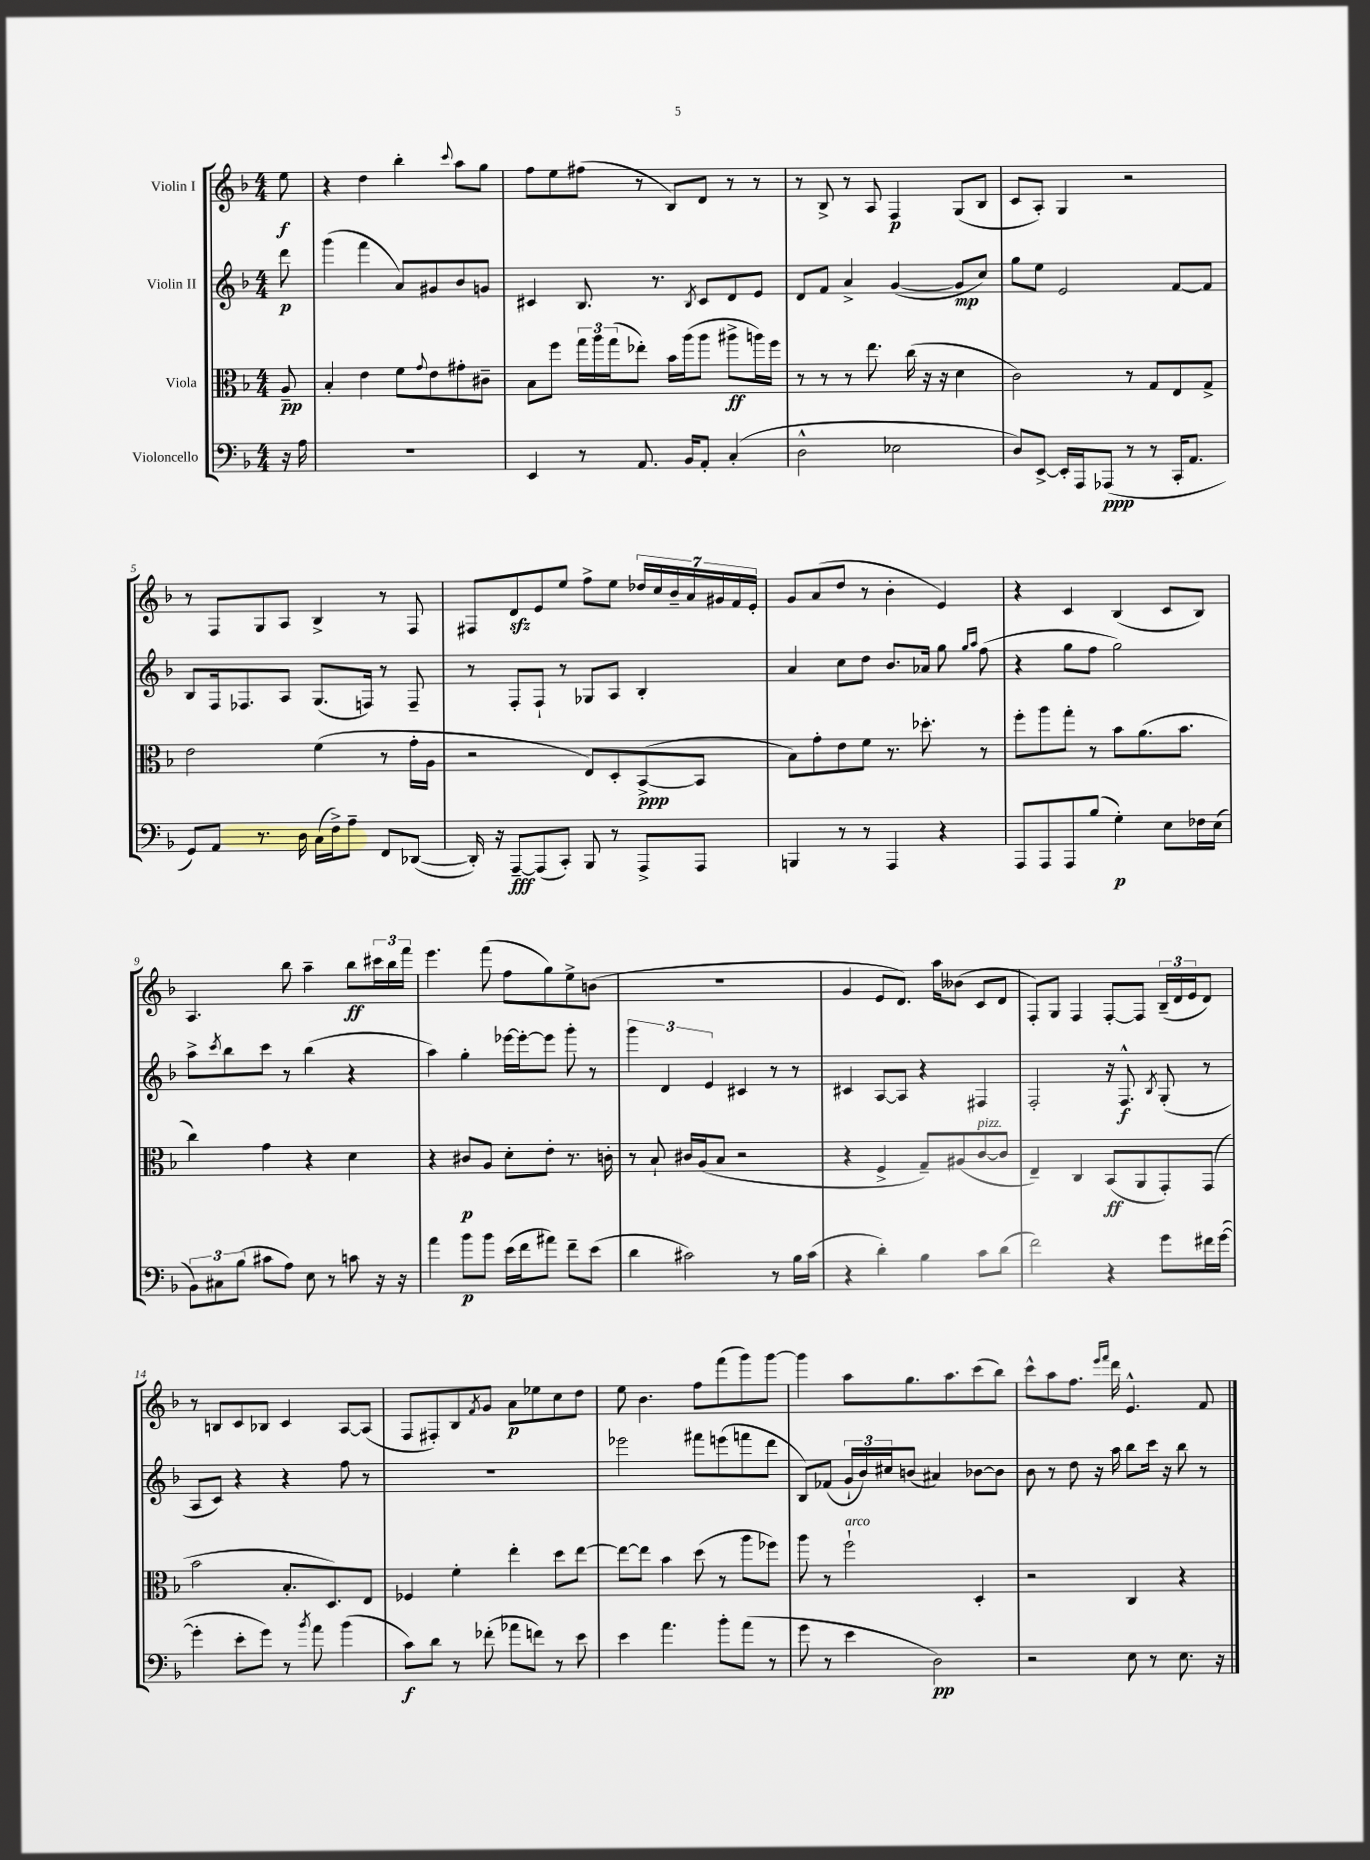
<<
\new StaffGroup <<
\new Staff = "s0" \with { instrumentName = "Violin I" } {
    \clef treble \key f \major \numericTimeSignature \time 4/4 \partial 8
    e''8\f |
    r4 d''4 bes''4-. \appoggiatura { c'''8 } a''8 g''8 |
    f''8 e''8 fis''8( r8 bes8) d'8 r8 r8 |
    r8 bes8-> r8 a8 f4\p g8( bes8 |
    c'8 a8-.) g4 r2 |
    r8 f8 g8 a8 bes4-> r8 f8 |
    fis8 d'8\sfz e'8 e''8 f''8-> e''8 \tuplet 7/4 { des''16 c''16 bes'16-- a'16 gis'16 f'16 e'16-. } |
    g'8 a'8( d''8 r8 bes'4-. e'4) |
    r4 c'4 bes4( c'8 bes8) |
    a4. bes''8 a''4-- bes''8\ff \tuplet 3/2 { cis'''16 bes''16 f'''16 } |
    e'''4. f'''8( f''8 g''8) e''8-> b'8( |
    R1 |
    g'4 e'8 d'8.) a''16 beses'8( c'8 d'8 |
    f8-.) g8 f4 f8~-. f8 \tuplet 3/2 { bes16--( d'16 e'16 } d'8) |
    r8 b8 c'8 bes8 c'4 a8~ a8( |
    f8 fis8-.) bes8 \acciaccatura { f'8 } g'8 a'8\p ees''8 c''8 d''8 |
    e''8 bes'4. f''8 f'''8( g'''8) g'''8~ |
    g'''4 a''8 g''8. a''8. c'''8( bes''8) |
    c'''8-^ a''8 f''8. \grace { e'''16 f'''16 } d'''16 e'4.-^ f'8 \bar "|." |
}
\new Staff = "s1" \with { instrumentName = "Violin II" } {
    \clef treble \key f \major \numericTimeSignature \time 4/4 \partial 8
    d'''8\p |
    g'''4( f'''4 a'8) gis'8 bes'8 g'8 |
    cis'4 bes8. r8. \acciaccatura { bes8 } cis'8 d'8 e'8 |
    d'8 f'8 a'4-> g'4~( g'8\mp c''8) |
    g''8 e''8 e'2 f'8~ f'8 |
    bes8 f16 fes8. a8 g8.( f16) r8 f8-- |
    r8 f8-. f8-! r8 ges8 a8 bes4-. |
    a'4 c''8 d''8 bes'8. aes'16 g''8 \grace { g''16 a''16 } f''8( |
    r4 g''8 f''8 g''2) |
    a''8-> \acciaccatura { c'''8 } bes''8 c'''8 r8 bes''4( r4 |
    a''4) g''4-. ees'''16~ ees'''16~-. ees'''8 g'''8-. r8 |
    \tuplet 3/2 { g'''4 d'4 e'4 } cis'4 r8 r8 |
    cis'4 a8~ a8 r4 fis4 |
    f2-. r16 f8.-^\f \acciaccatura { bes8 } g8-.( r8 |
    a8 c'8) r4 r4 f''8 r8 |
    R1 |
    ees'''2 fis'''8 e'''8( f'''8 d'''8 |
    bes8) fes'8( \tuplet 3/2 { g'16-! bes'16) cis''16 } b'8( ais'4) bes'8~ bes'8 |
    bes'8 r8 d''8 r16 a''16 bes''8 c'''16 r16 bes''8 r8 \bar "|." |
}
\new Staff = "s2" \with { instrumentName = "Viola" } {
    \clef alto \key f \major \numericTimeSignature \time 4/4 \partial 8
    a8--\pp |
    bes4-. e'4 f'8 \appoggiatura { g'8 } e'8 gis'8-. cis'8-- |
    bes8 f''8 \tuplet 3/2 { g''16 a''16 g''16( } ees''8-.) bes'16 a''16( a''8 ais''8->\ff a''16) f''16 |
    r8 r8 r8 e''8. c''16( r16 r16 d'4 |
    c'2) r8 g8 e8 g8-> |
    e'2 f'4( r8 g'16-. a16 |
    r2 e8) d8-. bes,8~->\ppp( bes,8 |
    bes8) g'8-. e'8 f'8 r8. des''8.-. r8 |
    f''8-. a''8 g''8-. r8 bes'8 a'8.( bes'8. |
    c''4) g'4 r4 d'4 |
    r4 cis'8\p a8 d'8-. e'8-. r8. c'16-. |
    r8 bes8-! cis'16 a16( bes8 r2 |
    r4 f4-> g8--) ais8( c'8~^\markup { \italic "pizz." } c'8 |
    e4--) c4 bes,8\ff( a,8 g,8-.) g,8( |
    bes'2 bes8.-. d8.) e8 |
    fes4 f'4-. e''4-. d''8 e''8~ |
    e''8~ e''8 bes'4 d''8( r8 a''8 fes''8) |
    a''8 r8 f''2-!^\markup { \italic "arco" } d4-. |
    r2 c4 r4 \bar "|." |
}
\new Staff = "s3" \with { instrumentName = "Violoncello" } {
    \clef bass \key f \major \numericTimeSignature \time 4/4 \partial 8
    r16 a16 |
    R1 |
    e,4 r8 a,8. bes,16 a,8-. c4-.( |
    d2-^ ees2 |
    d8) e,8~-> e,16-. a,,16 aes,,8\ppp( r8 r8 c,16-. a,8. |
    g,8) a,8 r8. d16 c16( f16->) a8-- f,8 des,8~( |
    des,16-.) r16 a,,8~--\fff a,,8( c,8-.) bes,,8 r8 a,,8-> a,,8 |
    b,,4 r8 r8 a,,4 r4 |
    a,,8 a,,8 a,,8 bes8( g4-.\p) e8 fes16 e16( |
    \tuplet 3/2 { bes,8) cis8 bes8( } cis'8 a8) e8 r8 c'8 r16 r16 |
    a'4 bes'8\p bes'8 e'16( f'16 ais'8) f'8-- e'8( |
    d'4 cis'2) r8 bes16 cis'16( |
    r4 d'4-.) bes4 c'8 d'8( |
    f'2) r4 g'8 fis'16 g'16~( |
    g'4-. e'8-. g'8) r8 \acciaccatura { bes'8 } a'8 bes'4( |
    c'8\f) d'8 r8 fes'8-.( aes'8 f'8) r8 e'8 |
    e'4 a'4. bes'8-. a'8( r8 |
    g'8 r8 e'4 d2\pp) |
    r2 e8 r8 e8. r16 \bar "|." |
}
>>
>>
